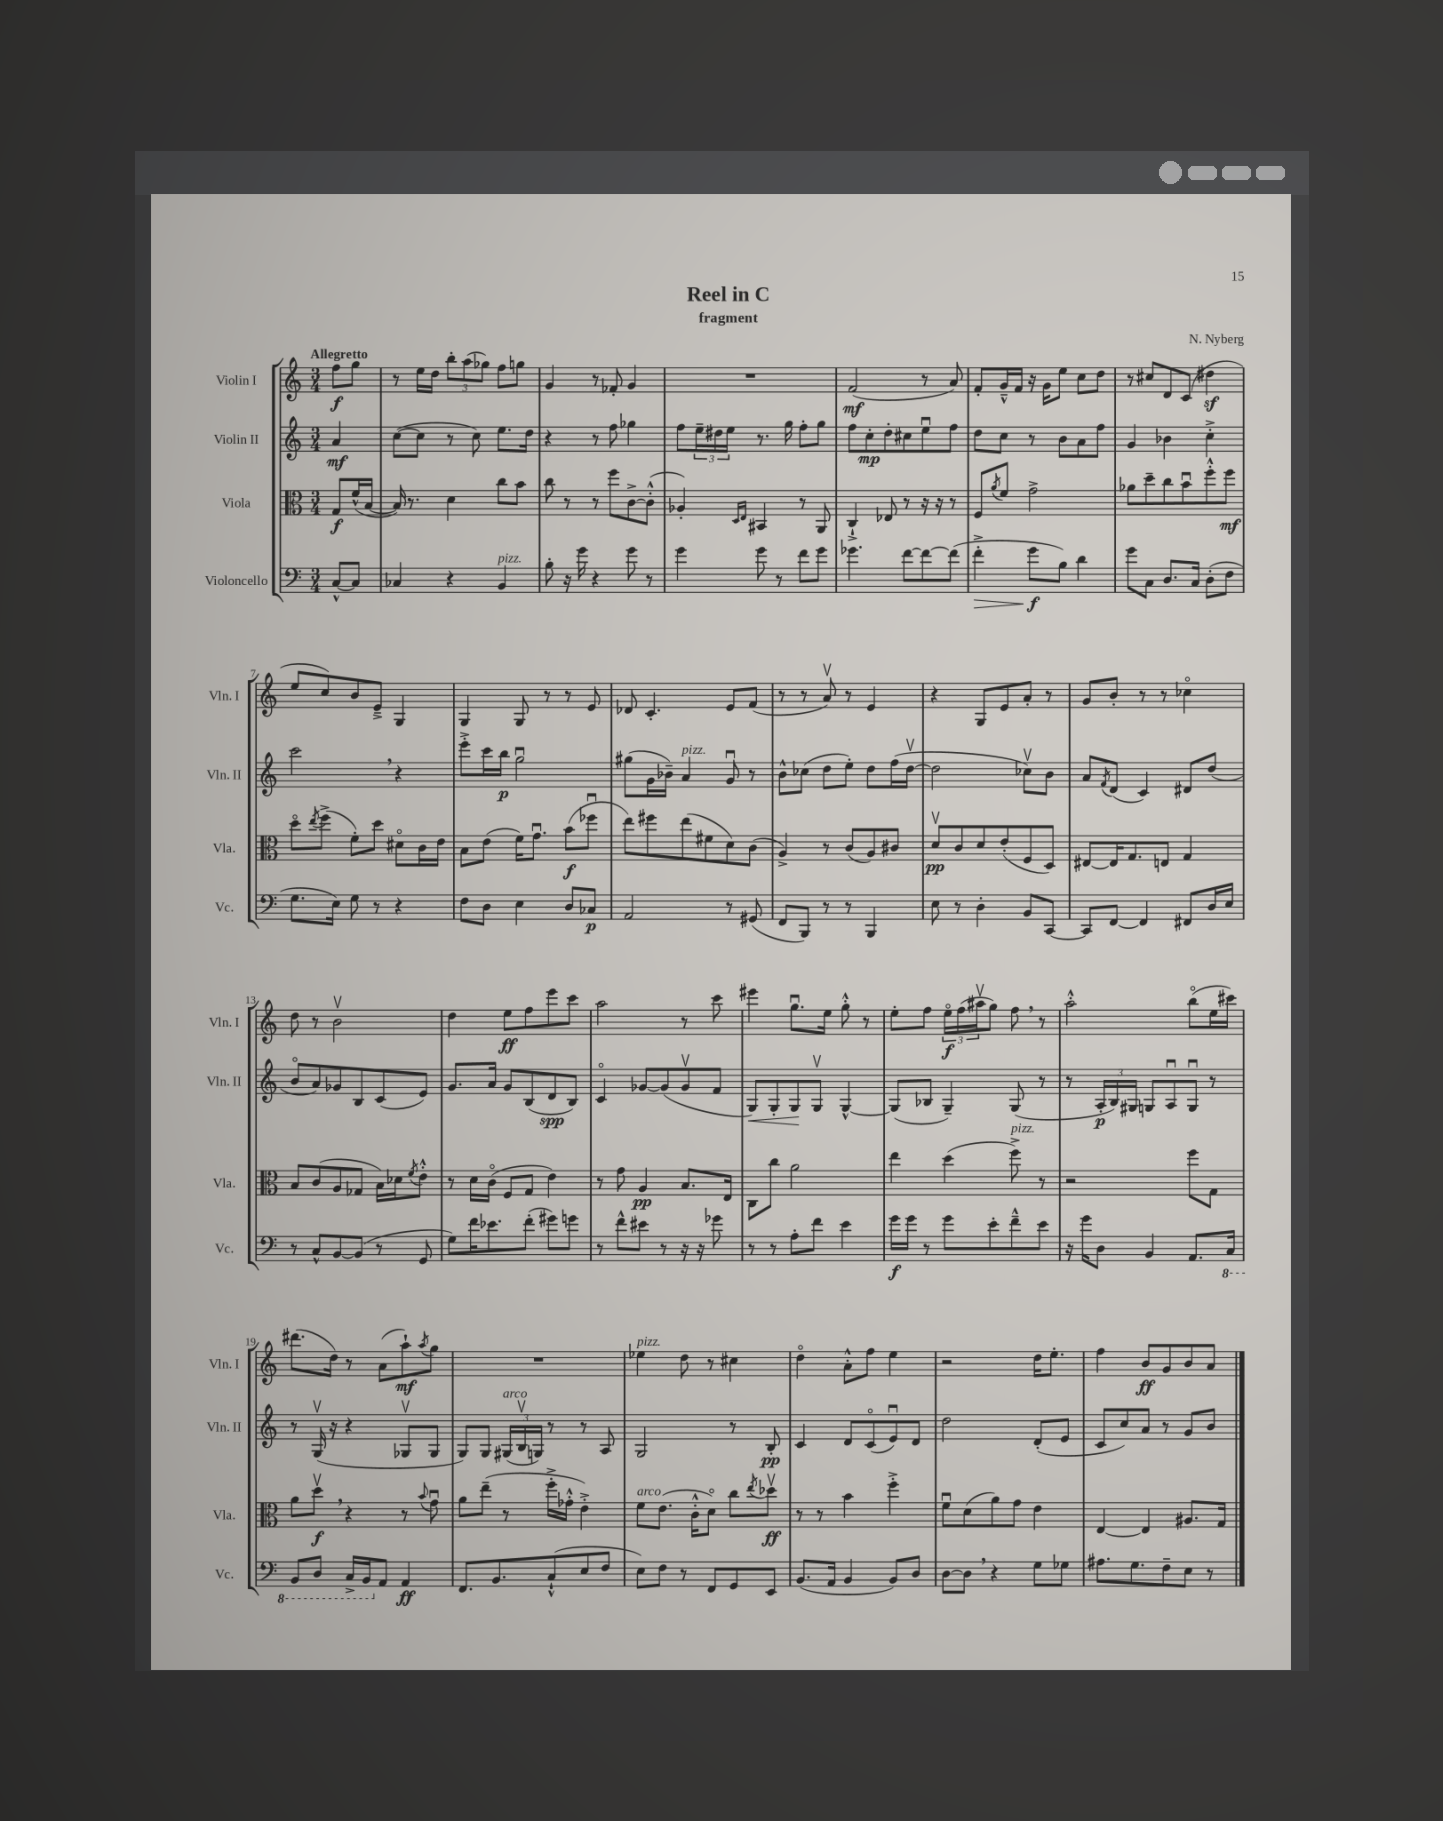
\header { title = "Reel in C" composer = "N. Nyberg" subtitle = "fragment" }
<<
\new StaffGroup <<
\new Staff = "s0" \with { instrumentName = "Violin I" shortInstrumentName = "Vln. I" } {
    \clef treble \key c \major \numericTimeSignature \time 3/4 \partial 4 \tempo "Allegretto"
    f''8\f g''8 |
    r8 e''16 d''16 \tuplet 3/2 { b''8-. a''8( ges''8) } f''8 g''8 |
    g'4 r8 fes'8-. g'4 |
    R2. |
    f'2\mf( r8 a'8) |
    f'8-. g'16---^ f'16 r16 g'16 e''8 c''8 d''8 |
    r8 cis''8 d'8 c'8( dis''4\sf |
    e''8 c''8) b'8 e'8---> g4 |
    g4 g8 r8 r8 e'8 |
    des'8 c'4.-. e'8 f'8( |
    r8 r8 a'8\upbow) r8 e'4 |
    r4 g8 e'8 a'8-. r8 |
    g'8 b'8-. r8 r8 ces''4\flageolet |
    d''8 r8 b'2\upbow |
    d''4 e''8\ff f''8 e'''8 c'''8 |
    a''2 r8 c'''8 |
    eis'''4 g''8.\downbow e''16 g''8-.-^ r8 |
    e''8-. f''8 \tuplet 3/2 { e''16\flageolet\f f''16( ais''16\upbow } g''8) f''8 \breathe r8 |
    a''2-.-^ b''8\flageolet( e''16 cis'''16) |
    dis'''8.( d''16) r8 a'8( a''8-!\mf) \acciaccatura { a''8 } g''8 |
    R2. |
    ees''4^\markup { \italic "pizz." } d''8 r8 cis''4 |
    d''4\flageolet a'8-.-^ f''8 e''4 |
    r2 d''16 e''8.-. |
    f''4 b'8\ff g'8 b'8 a'8 \bar "|." |
}
\new Staff = "s1" \with { instrumentName = "Violin II" shortInstrumentName = "Vln. II" } {
    \clef treble \key c \major \numericTimeSignature \time 3/4 \partial 4
    a'4\mf |
    c''8~( c''8 r8 c''8) e''8. d''16 |
    r4 r8 f''8 ges''4 |
    f''8 \tuplet 3/2 { e''16-- dis''16 e''16 } r8. g''16 f''8-. g''8 |
    f''8 c''8-.\mp d''8-. cis''8 e''8\downbow f''8 |
    d''8 c''8 r8 b'8 a'8 f''8 |
    g'4 bes'4 c''4-.-> |
    c'''2 \breathe r4 |
    e'''8-.-> c'''16 b''16\p g''2\downbow |
    gis''8( g'16 bes'16--) a'4^\markup { \italic "pizz." } g'8\downbow r8 |
    b'8-^ ces''8( d''8 e''8-.) d''8 f''16( d''16~\upbow |
    d''2 ces''8\upbow) b'8 |
    a'8 \acciaccatura { f'8 } d'8( c'4) dis'8 d''8( |
    b'8\flageolet a'8) ges'8 b8 c'8( e'8) |
    g'8. a'16 g'8 b8( d'8\spp b8) |
    c'4\flageolet ges'8~ ges'8( ges'8\upbow f'8 |
    g8\<) g8-. g8\! g8\upbow g4~-^ |
    g8( bes8 g4--) g8( r8 |
    r8 \tuplet 3/2 { a16-.\p b16) gis16 } g8 a8\downbow g8\downbow r8 |
    r8 g16\upbow( r16 r4 ges8\upbow ges8 |
    g8) g8 \tuplet 3/2 { gis16^\markup { \italic "arco" }( b16\upbow g16) } r8 r8 a8 |
    g2 r8 b8-.\pp |
    c'4 d'8 c'8\flageolet( e'8\downbow) d'8 |
    d''2 d'8-.( e'8 |
    c'8 c''8) a'8 r8 g'8 b'8 \bar "|." |
}
\new Staff = "s2" \with { instrumentName = "Viola" shortInstrumentName = "Vla." } {
    \clef alto \key c \major \numericTimeSignature \time 3/4 \partial 4
    g8\f f'16-^( b16~ |
    b16) r8. d'4 c''8 b'8 |
    c''8 r8 r8 f''8 c'8~-> c'8-.-^( |
    aes4-.) \grace { d16 e16 } bis,4 r8 a,8 |
    c4-!-> ees8 r8 r16 r16 r8 |
    f8 \acciaccatura { a'8 } f'8 g'2-> |
    aes'8 d''8-- c''8 b'8\downbow f''8-.-^ f''8\mf |
    d''8\flageolet \acciaccatura { e''8 } f''8->( f'8-.) d''8 dis'8\flageolet c'16 e'16 |
    b8 e'8( f'16) g'8.\downbow b'8\f( fes''8\downbow |
    e''8) fis''8 e''8( fis'8 d'8) c'8( |
    a4->) r8 c'8( a8) cis'8 |
    d'8\upbow\pp c'8 d'8 e'8-.( f8 d8) |
    eis8~ eis16 g8. e8 g4 |
    b8 c'8( a8 ges8 b16) des'16 \acciaccatura { f'8 } e'8-.-^ |
    r8 d'16 c'16\flageolet( f8 g8 e'4) |
    r8 g'8 a4\pp b8. e16 |
    c8 c''8 a'2 |
    e''4 d''4( f''8->^\markup { \italic "pizz." }) r8 |
    r2 f''8 g8 |
    a'8 d''8\upbow\f \breathe r4 r8 \appoggiatura { b'8 } g'8\downbow |
    a'8 e''8--( r8 f''16-.-> ges'16-.-^ e'4-.->) |
    f'8^\markup { \italic "arco" } e'8.( c'16-.-^ d'8\flageolet) c''8 \acciaccatura { e''8 } des''8\upbow\ff |
    r8 r8 b'4 f''4-.-> |
    f'8\downbow d'8( a'8) g'8 e'4 |
    e4~ e4 ais8. g16 \bar "|." |
}
\new Staff = "s3" \with { instrumentName = "Violoncello" shortInstrumentName = "Vc." } {
    \clef bass \key c \major \numericTimeSignature \time 3/4 \partial 4
    c8~-^ c8 |
    ces4 r4 b,4^\markup { \italic "pizz." } |
    b8-. r16 g'16 r4 g'8 r8 |
    g'4 g'8 r8 f'8 g'8 |
    ges'4. f'8~ f'8~ f'8( |
    f'4-.->\> g'8\f\! b8) d'4 |
    g'8 c8 d8. c16 d8-.( f8 |
    g8. e16) g8 r8 r4 |
    f8 d8 e4 d8 ces8\p |
    a,2 r8 gis,8( |
    f,8 b,,8) r8 r8 b,,4 |
    e8 r8 d4-. b,8 c,8~ |
    c,8 f,8~ f,4 fis,8 d16 e16 |
    r8 c8-^ b,8~ b,8( r8 g,8 |
    g8) f'16 ees'8. f'8-.( gis'8) g'8 |
    r8 f'8-^ eis'8 r8 r16 r16 ges'8 |
    r8 r8 a8-. f'8 e'4 |
    g'16\f g'16 r8 g'8 e'8-. f'8---^ e'8 |
    r16 g'16 d8 b,4 a,8. \ottava #-1 c,16 |
    b,,8 d,8 c,16-> b,,16 \ottava #0 a,8 a,4\ff |
    f,8. b,8. c8-!-^( e8 f8 |
    e8) f8 r8 f,8 g,8 e,8 |
    b,8.( a,16 b,4 b,8) d8 |
    d8~ d8 \breathe r4 g8 ges8 |
    ais8. g8. f8-- e8 r8 \bar "|." |
}
>>
>>
